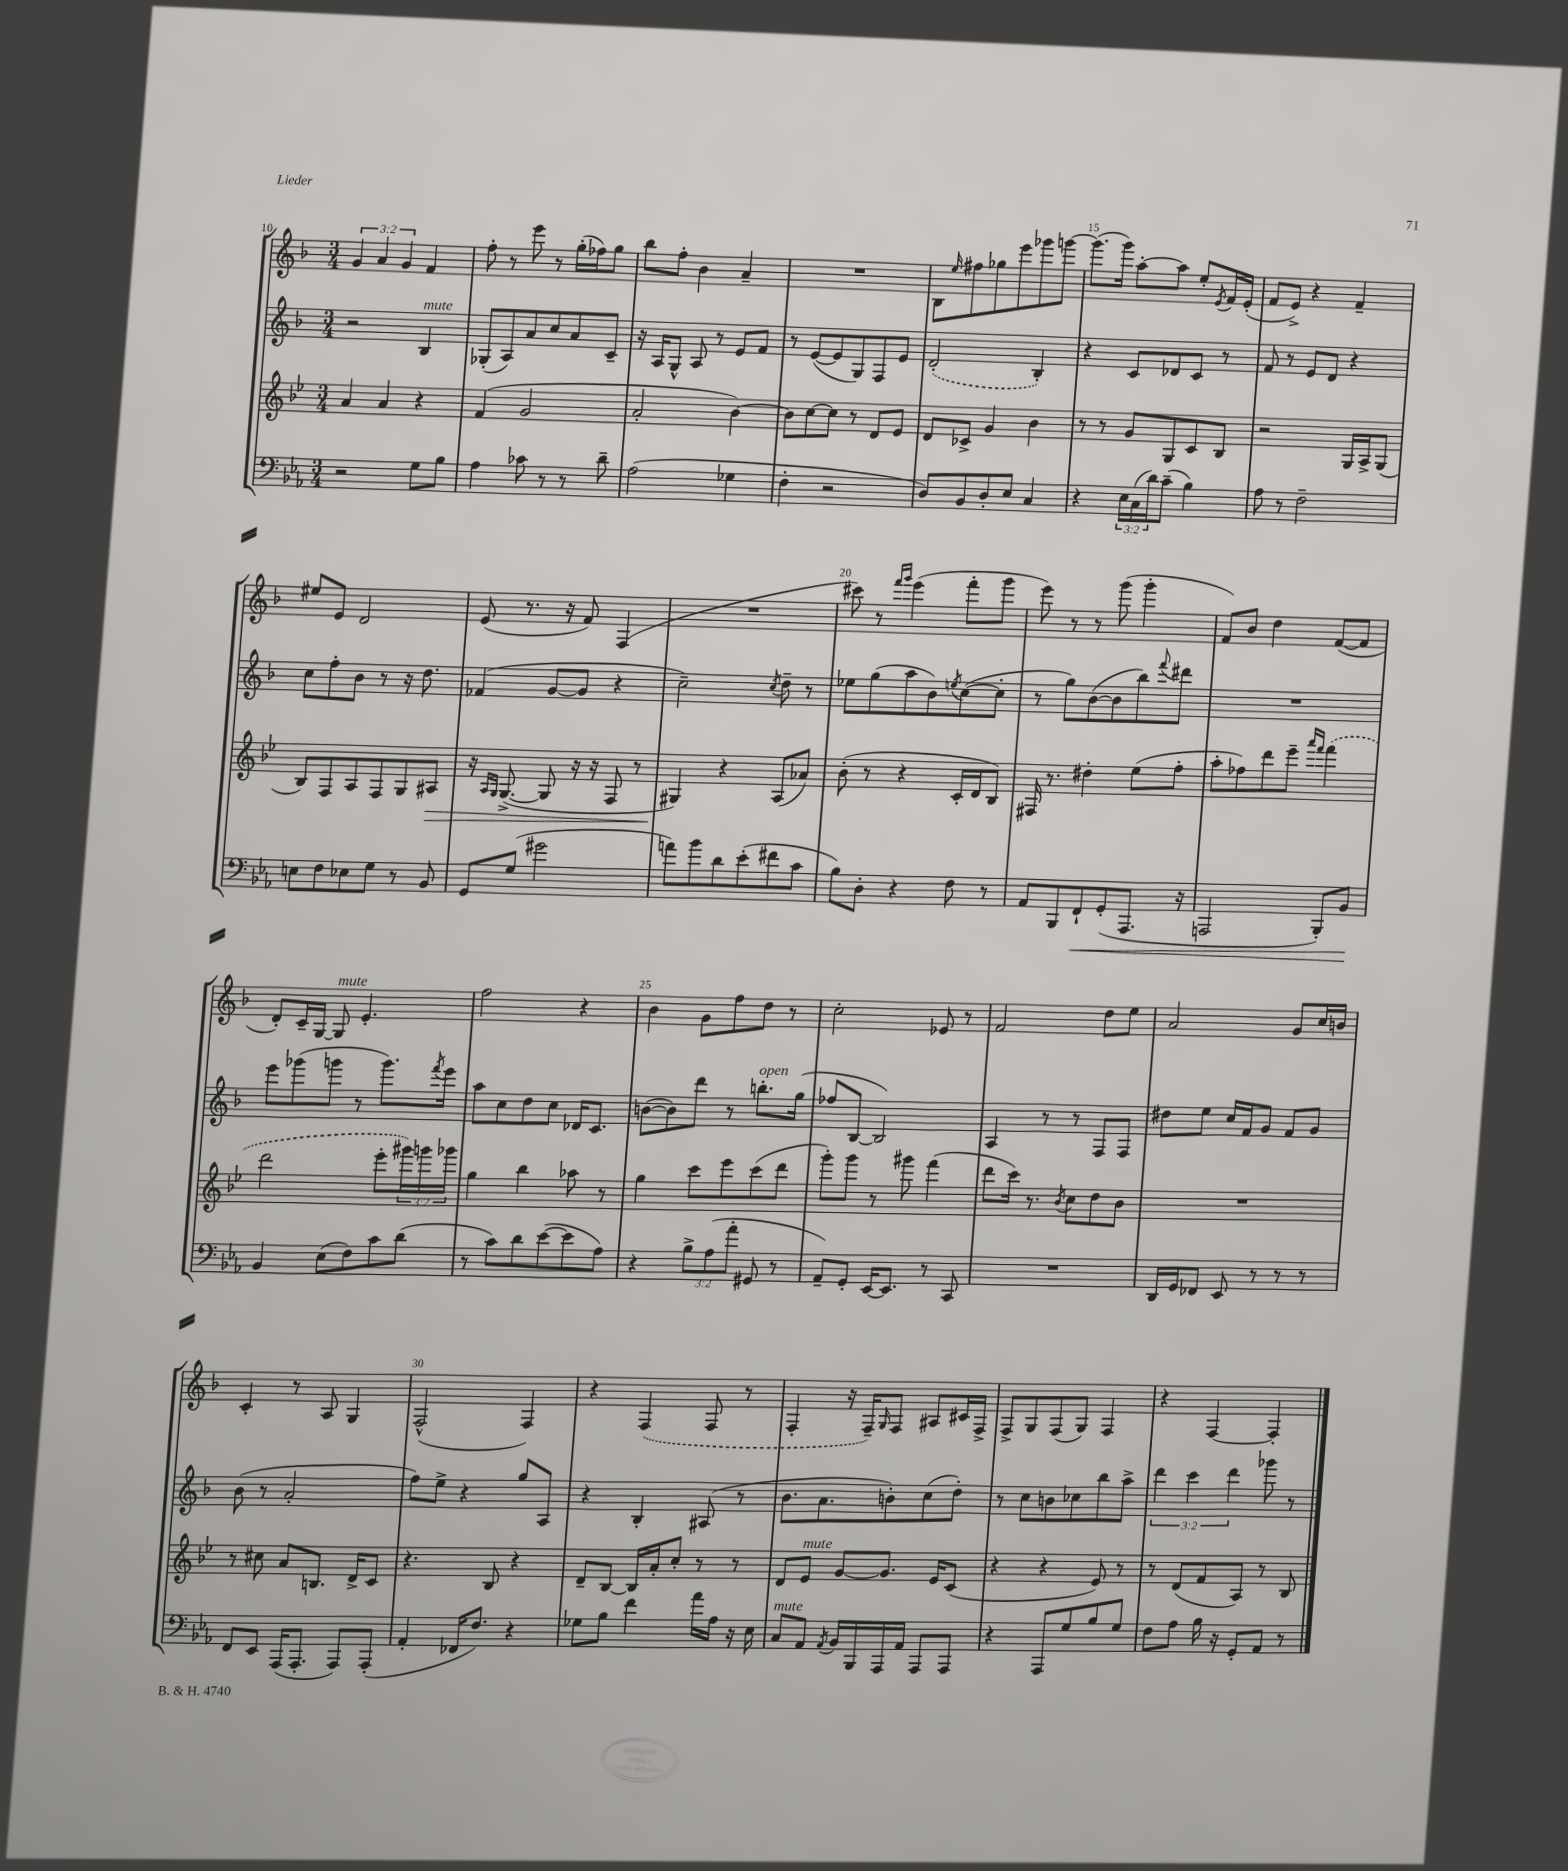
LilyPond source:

<<
\new StaffGroup <<
\new Staff = "s0" {
    \clef treble \key f \major \numericTimeSignature \time 3/4 \override Staff.TupletNumber.text = #tuplet-number::calc-fraction-text
    \tuplet 3/2 { g'4 a'4 g'4 } f'4 |
    f''8-. r8 e'''8 r8 g''16-.( fes''16) g''8 |
    bes''8 f''8-. bes'4 a'4-- |
    R2. |
    bes8 \grace { e''16 } fis''8 ges''8 e'''8 ges'''8 g'''8~ |
    g'''8.( g'''16) a''8~-. a''8 e''8-. \acciaccatura { e'8 } f'16 e'16-.( |
    f'8 e'8->) r4 f'4-- |
    eis''8 e'8 d'2 |
    e'8( r8. r16 f'8) f4( |
    R2. |
    cis'''8) r8 \grace { f'''16 g'''16 } e'''4( f'''8-. g'''8 |
    e'''8) r8 r8 g'''8( g'''4-. |
    f'8) bes'8 d''4 f'8~( f'8 |
    d'8-.) c'16-- g16~ g8^\markup { \italic "mute" } e'4.-. |
    f''2 r4 |
    bes'4 g'8 f''8 d''8 r8 |
    c''2-. ees'8 r8 |
    f'2 d''8 e''8 |
    a'2 g'8 c''16 b'16 |
    c'4-. r8 a8 g4 |
    f2-^( f4) |
    r4 \once \slurDashed f4( f8 r8 |
    f4-. r16 f16--) \grace { g16 } f8 ais8 cis'16 f16-> |
    f8-> g8 f8( g8) f4 |
    r4 f4~ f4-. \bar "|." |
}
\new Staff = "s1" {
    \clef treble \key f \major \numericTimeSignature \time 3/4 \override Staff.TupletNumber.text = #tuplet-number::calc-fraction-text
    r2 bes4^\markup { \italic "mute" } |
    ges8-.( a8) a'8 c''8 a'8 c'8-- |
    r16 a16 g8-^ a8 r8 e'8 f'8 |
    r8 e'8~( e'8 g8) f8 e'8 |
    \once \slurDashed d'2-.( bes4-.) |
    r4 c'8 des'8 c'8 r8 |
    f'8 r8 e'8 d'8 r4 |
    c''8 f''8-. bes'8 r8 r16 d''8. |
    fes'4( g'8~ g'8 r4 |
    c''2--) \acciaccatura { c''8 } d''8-- r8 |
    ees''8 g''8( a''8 bes'8) \acciaccatura { e''8 } c''8~( c''8-. |
    r8 g''8) bes'8~( bes'8 bes''8) \appoggiatura { f'''8 } dis'''8 |
    R2. |
    e'''8 ges'''8( g'''8 r8 g'''8.) \acciaccatura { f'''8 } e'''16 |
    a''8 c''8 d''8 c''8 des'16 c'8. |
    b'8~( b'8) d'''8 r8 b''8.-.^\markup { \italic "open" } g''16( |
    fes''8 bes8~ bes2) |
    a4 r8 r8 f8 f8 |
    dis''8 e''8 c''16 f'16 g'8 f'8 g'8 |
    bes'8( r8 a'2-. |
    f''8) e''8-> r4 g''8 a8 |
    r4 bes4-. ais8( r8 |
    bes'8. a'8. b'8-.) c''8( d''8-.) |
    r8 c''8 b'8 ces''8 bes''8 a''8-> |
    \tuplet 3/2 { d'''4 c'''4 d'''4 } ges'''8 r8 \bar "|." |
}
\new Staff = "s2" {
    \clef treble \key bes \major \numericTimeSignature \time 3/4 \override Staff.TupletNumber.text = #tuplet-number::calc-fraction-text
    a'4 a'4 r4 |
    f'4( g'2 |
    a'2-. bes'4~) |
    bes'8 c''8~ c''8 r8 d'8 ees'8 |
    d'8 ces'8-> g'4 bes'4 |
    r8 r8 g'8 g8 c'8 bes8 |
    r2 g16 a16-> g8( |
    bes8) f8 a8 f8 g8 ais8\> |
    r16 \grace { a16 g16 } g8.~->( g8 r16 r16 f8 r8 |
    gis4\!) r4 a8( aes'8) |
    bes'8-.( r8 r4 c'16-. d'16 bes8) |
    fis16 r8. dis''4-. ees''8( f''8-. |
    a''8-. fes''8) d'''8 ees'''8-- \grace { a'''16 f'''16 } \once \slurDashed f'''4( |
    d'''2 ees'''8-. \tuplet 3/2 { gis'''16) g'''16 ges'''16 } |
    g''4 bes''4 aes''8 r8 |
    g''4 c'''8 ees'''8 c'''8( d'''8 |
    g'''8-.) g'''8 r8 gis'''8 f'''4( |
    d'''8 c'''16) r8. \acciaccatura { bes'8 } c''8 d''8 bes'8 |
    R2. |
    r8 cis''8 a'8 b8. d'16-> c'8 |
    r4. bes8 r4 |
    d'8-- bes8~ bes16 a'16-. c''8-. r8 r8 |
    d'8 ees'8^\markup { \italic "mute" } g'8~ g'8. ees'16 c'8( |
    r4 r4 ees'8) r8 |
    r8 d'8( f'8 a8) r8 bes8 \bar "|." |
}
\new Staff = "s3" {
    \clef bass \key ees \major \numericTimeSignature \time 3/4 \override Staff.TupletNumber.text = #tuplet-number::calc-fraction-text
    r2 g8 bes8 |
    aes4 ces'8 r8 r8 d'8-- |
    aes2( ges4 |
    f4-. r2 |
    d8) bes,8 d8-. ees8 c4 |
    r4 \tuplet 3/2 { ees16 c16( d'16) } c'8--( bes4) |
    aes8 r8 f2-- |
    e8 f8 ees8 g8 r8 bes,8 |
    g,8 g8( gis'2 |
    a'8) bes'8 d'8 ees'8-.( fis'8 c'8 |
    bes8) d8-. r4 f8 r8 |
    aes,8 bes,,8 f,8-!\< g,8-.( aes,,8. r16 |
    a,,2 bes,,8-.) bes,8\! |
    bes,4 ees8( f8) c'8 d'8( |
    r8 c'8) d'8 ees'8~( ees'8 aes8) |
    r4 \tuplet 3/2 { bes8-> aes8( aes'8-. } gis,8 r8 |
    aes,8--) g,8-. ees,16~ ees,8. r8 c,8 |
    R2. |
    d,16 g,16 fes,8 ees,8 r8 r8 r8 |
    f,8 ees,8 aes,,16( aes,,8.-. aes,,8) aes,,8-.( |
    aes,4-. fes,16 f8.) r4 |
    ges8 bes8 f'4 aes'16 aes16 r16 ees16 |
    c8^\markup { \italic "mute" } aes,8 \acciaccatura { aes,8 } bes,16 bes,,16 aes,,16 aes,16 aes,,8 aes,,8 |
    r4 aes,,8 g8 bes8 g8 |
    f8 aes8 bes16 r16 g,8-. aes,8 r8 \bar "|." |
}
>>
>>
\layout { \context { \Score currentBarNumber = #10 \override BarNumber.break-visibility = ##(#f #t #t) barNumberVisibility = #(every-nth-bar-number-visible 5) } }
